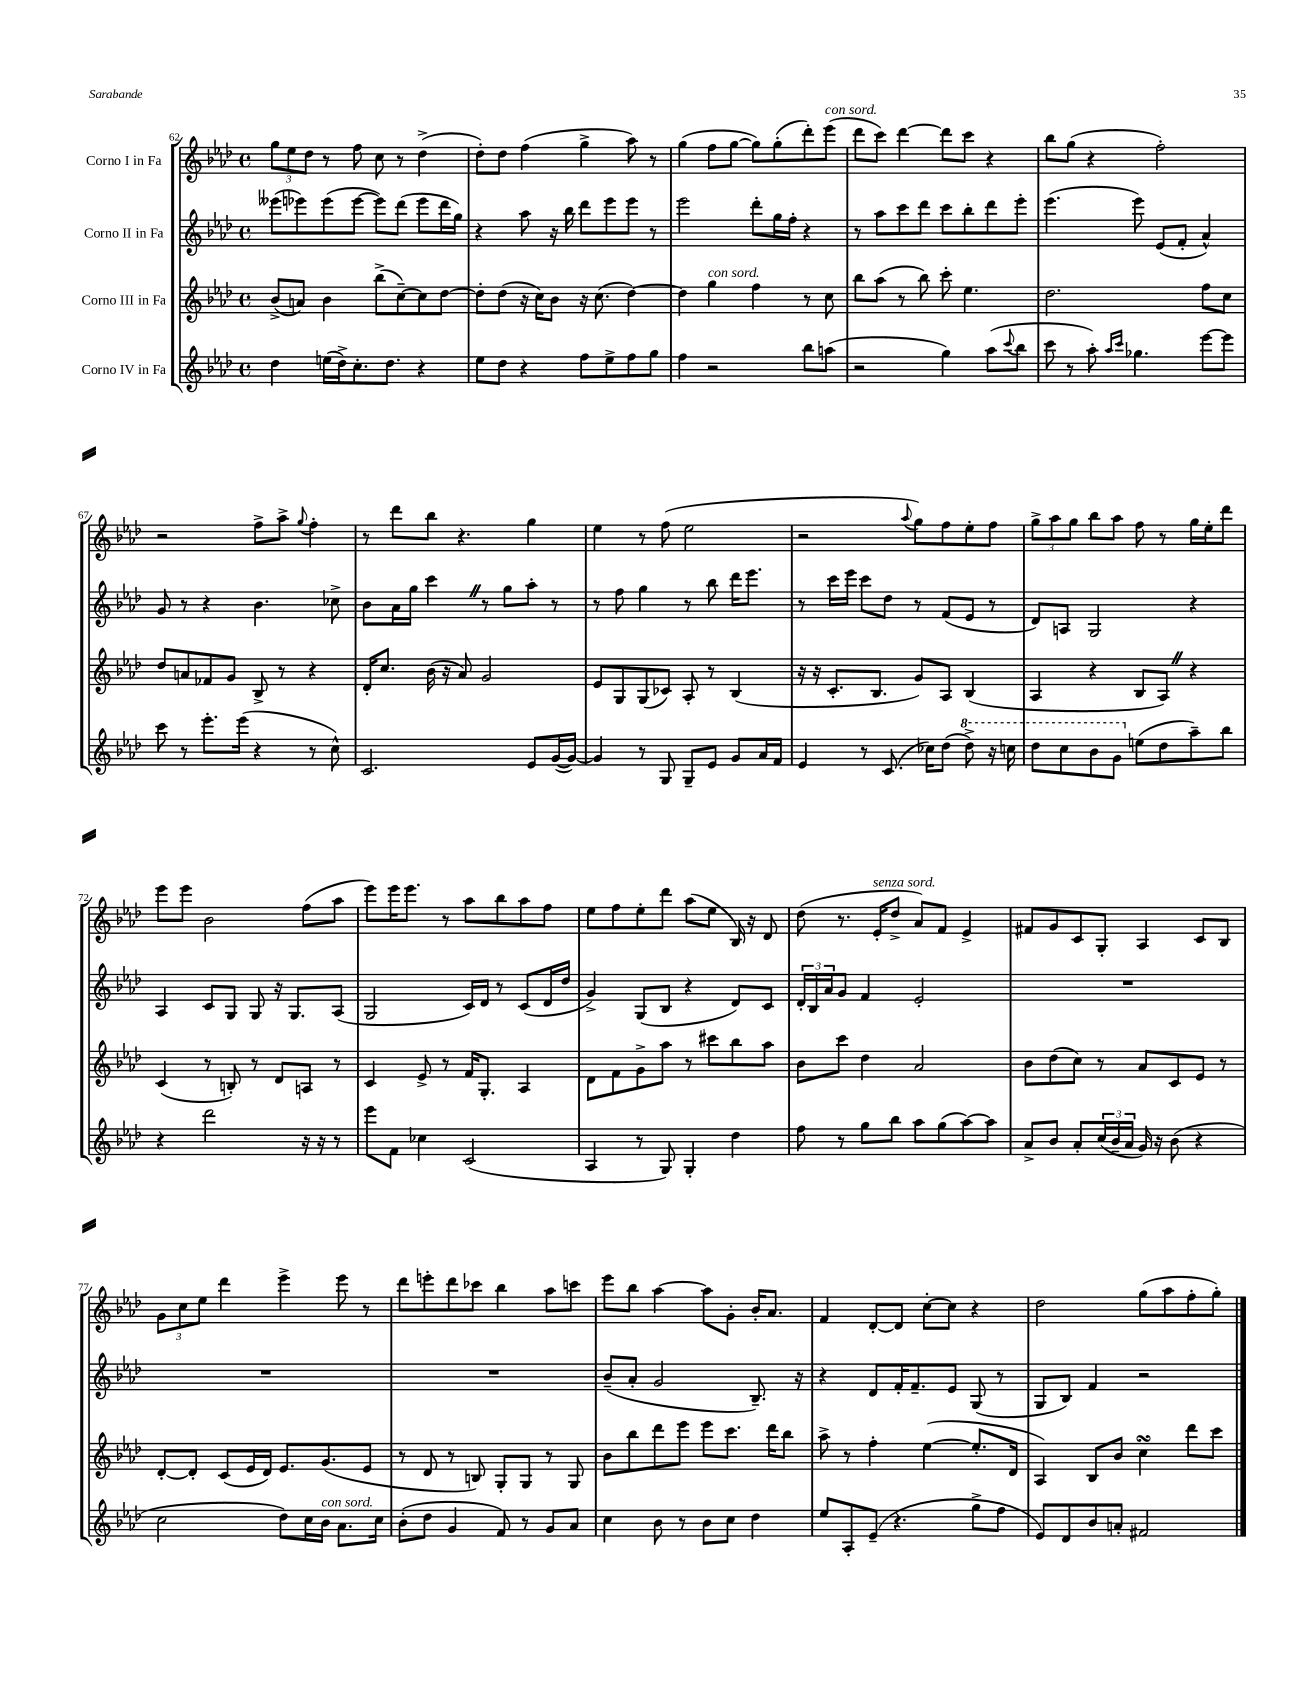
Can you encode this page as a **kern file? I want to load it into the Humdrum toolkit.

**kern	**kern	**kern	**kern
*staff4	*staff3	*staff2	*staff1
*clefG2	*clefG2	*clefG2	*clefG2
*k[b-e-a-d-]	*k[b-e-a-d-]	*k[b-e-a-d-]	*k[b-e-a-d-]
*M4/4	*M4/4	*M4/4	*M4/4
*met(c)	*met(c)	*met(c)	*met(c)
4dd-	(8b-^	(8eee--	12gg
.	.	.	12ee-
.	8a)	8eee-)	.
.	.	.	12dd-
(16ee	4b-	(8eee-	8r
16dd-^)	.	.	.
8.cc'	.	[8eee-	8ff
.	(8bb-^	8eee-])	8cc
8.dd-	.	.	.
.	[8cc~)	(8ddd-	8r
4r	8cc]	8eee-	(4dd-^
.	[8dd-	16ddd-	.
.	.	16gg)	.
=	=	=	=
8ee-	8dd-']	4r	8dd-')
8dd-	(8dd-	.	8dd-
4r	16r	8aa-	(4ff
.	16cc)	.	.
.	8b-	16r	.
.	.	16bb-	.
8ff	16r	8ddd-	4gg^
.	(8.cc	.	.
8ee-^	.	8eee-	.
8ff	[4dd-)	8eee-	8aa-)
8gg	.	8r	8r
=	=	=	=
4ff	4dd-]	2eee-	(4gg
2r	4gg	.	8ff
.	.	.	[8gg
.	4ff	8ddd-'	8gg])
.	.	16gg	(8gg'
.	.	16ff'	.
8bb-	8r	4r	8ddd-')
(8aa	8cc	.	(8eee-
=	=	=	=
2r	8bb-	8r	8ddd-
.	(8aa-	8aa-	8ccc)
.	8r	8ccc	[4ddd-
.	8bb-)	8ddd-	.
4gg)	8ccc'	8ccc	8ddd-]
.	4.ee-	8bb-'	8ccc
(8aa-	.	8ddd-	4r
8qqccc	.	.	.
8bb-	.	8eee-'	.
=	=	=	=
8ccc	2.dd-	(4.eee-	8bb-
8r	.	.	(8gg
8aa-')	.	.	4r
16qqaa-	.	.	.
16qqccc	.	.	.
4.gg-	.	8eee-)	.
.	.	(8e-	2ff')
.	.	8f'	.
[8eee-	8ff	4a-^^)	.
8eee-]	8cc	.	.
=	=	=	=
8ccc	8dd-	8g	2r
8r	8a	8r	.
8.eee-'	8f-	4r	.
.	8g	.	.
(16eee-	.	.	.
4r	8B-^	4.b-	8ff^
.	8r	.	8aa-^
.	.	.	8qqgg
8r	4r	.	4ff'
8cc^^)	.	8cc-^	.
=	=	=	=
2.c	16d-'	8b-	8r
.	8.cc	.	.
.	.	16a-	8ddd-
.	.	16gg	.
.	(16b-	4ccc	8bb-
.	16r	.	.
.	8a-)	.	4.r
.	2g	8r	.
.	.	8gg	.
8e-	.	8aa-'	4gg
([16g	.	8r	.
16g_)	.	.	.
=	=	=	=
4g]	8e-	8r	4ee-
.	8G	8ff	.
8r	(8G	4gg	8r
8G	8c-)	.	(8ff
8G~	8A-'	8r	2ee-
8e-	8r	8bb-	.
8g	(4B-	16ddd-	.
.	.	8.eee-	.
16a-	.	.	.
16f	.	.	.
=	=	=	=
4e-	16r	8r	2r
.	16r	.	.
.	8.c'	16ccc	.
.	.	16eee-	.
8r	.	8ccc	.
.	8.B-	.	.
(8.c	.	8dd-	.
.	.	.	8qqaa-
.	8g)	8r	8gg)
16cc-)	.	.	.
(8dd-	8A-	(8f	8ff
8ddd-^)	(4B-	8e-	8ee-'
16r	.	8r	8ff
16ccc	.	.	.
=	=	=	=
8ddd-	4A-	8d-)	12gg^
.	.	.	12aa-
8ccc	.	8A	.
.	.	.	12gg
8bb-	4r	2G	8bb-
8gg	.	.	8aa-
(8ee	8B-	.	8ff
8dd-	8A-)	.	8r
8aa-~)	4r	4r	16gg
.	.	.	16ee-'
8bb-	.	.	8ddd-
=	=	=	=
4r	(4c	4A-	8eee-
.	.	.	8eee-
2ddd-	8r	8c	2b-
.	8B')	8G	.
.	8r	8G	.
.	8d-	16r	.
.	.	8.G	.
16r	8A	.	(8ff
16r	.	.	.
8r	8r	(8A-	8aa-
=	=	=	=
8eee-	4c	2G	8eee-)
8f	.	.	16eee-
.	.	.	8.eee-
4cc-	8e-^	.	.
.	8r	.	8r
(2c	16f	16c)	8aa-
.	8.G'	16d-	.
.	.	8r	8bb-
.	4A-	(8c	8aa-
.	.	16d-	8ff
.	.	16dd-	.
=	=	=	=
4A-	8d-	4g^)	8ee-
.	8f	.	8ff
8r	8g^	(8G	8ee-'
8G)	8aa-	8B-	8ddd-
4G'	8r	4r	(8aa-
.	8ccc#	.	8ee-
4dd-	8bb-	8d-)	16B-)
.	.	.	16r
.	8aa-	8c	8d-
=	=	=	=
8ff	8b-	24d-'	(8dd-
.	.	24B-	.
.	.	24a-	.
8r	8ccc	8g	8.r
8gg	4dd-	4f	.
.	.	.	16e-'
8bb-	.	.	8dd-^
8aa-	2a-	2e-'	8a-)
(8gg	.	.	8f
[8aa-)	.	.	4e-^
8aa-]	.	.	.
=	=	=	=
8a-^	8b-	1r	8f#
8b-	(8dd-	.	8g
8a-'	8cc)	.	8c
(24cc	8r	.	8G'
24b-~	.	.	.
24a-	.	.	.
16g)	8a-	.	4A-
16r	.	.	.
(8b-	8c	.	.
4r	8e-	.	8c
.	8r	.	8B-
=	=	=	=
2cc	[8d-'	1r	12g
.	.	.	12cc
.	8d-']	.	.
.	.	.	12ee-
.	(8c	.	4ddd-
.	16e-	.	.
.	16d-)	.	.
8dd-)	8.e-	.	4eee-^
16cc	.	.	.
16b-	(8.g	.	.
8.a-	.	.	8eee-
.	8e-	.	8r
16cc	.	.	.
=	=	=	=
(8b-'	8r	1r	8ddd-
8dd-	8d-	.	8eee'
4g	8r	.	8ddd-
.	8B)	.	8ccc-
8f)	8G'	.	4bb-
8r	8G	.	.
8g	8r	.	8aa-
8a-	8G	.	8ccc
=	=	=	=
4cc	8b-	(8b-~	8eee-
.	8bb-	8a-'	8bb-
8b-	8ddd-	2g	[4aa-
8r	8eee-	.	.
8b-	8eee-	.	8aa-]
8cc	8.ccc	.	8g'
4dd-	.	8.B-~)	16b-'
.	16ddd-	.	8.a-
.	8bb-	.	.
.	.	16r	.
=	=	=	=
8ee-	8aa-^	4r	4f
8A-'	8r	.	.
(8e-~	4ff'	8d-	[8d-'
4.r	.	16f'	8d-]
.	.	8.f~	.
.	([4ee-	.	[8cc'
.	.	8e-	8cc]
8gg^	8.ee-']	(8G	4r
8ff	.	8r	.
.	16d-	.	.
=	=	=	=
8e-)	4A-)	8G	2dd-
8d-	.	8B-)	.
8b-	8B-	4f	.
8a'	8b-	.	.
2f#	4cc	2r	(8gg
.	.	.	8aa-
.	8ddd-	.	8ff'
.	8ccc	.	8gg')
==	==	==	==
*-	*-	*-	*-
